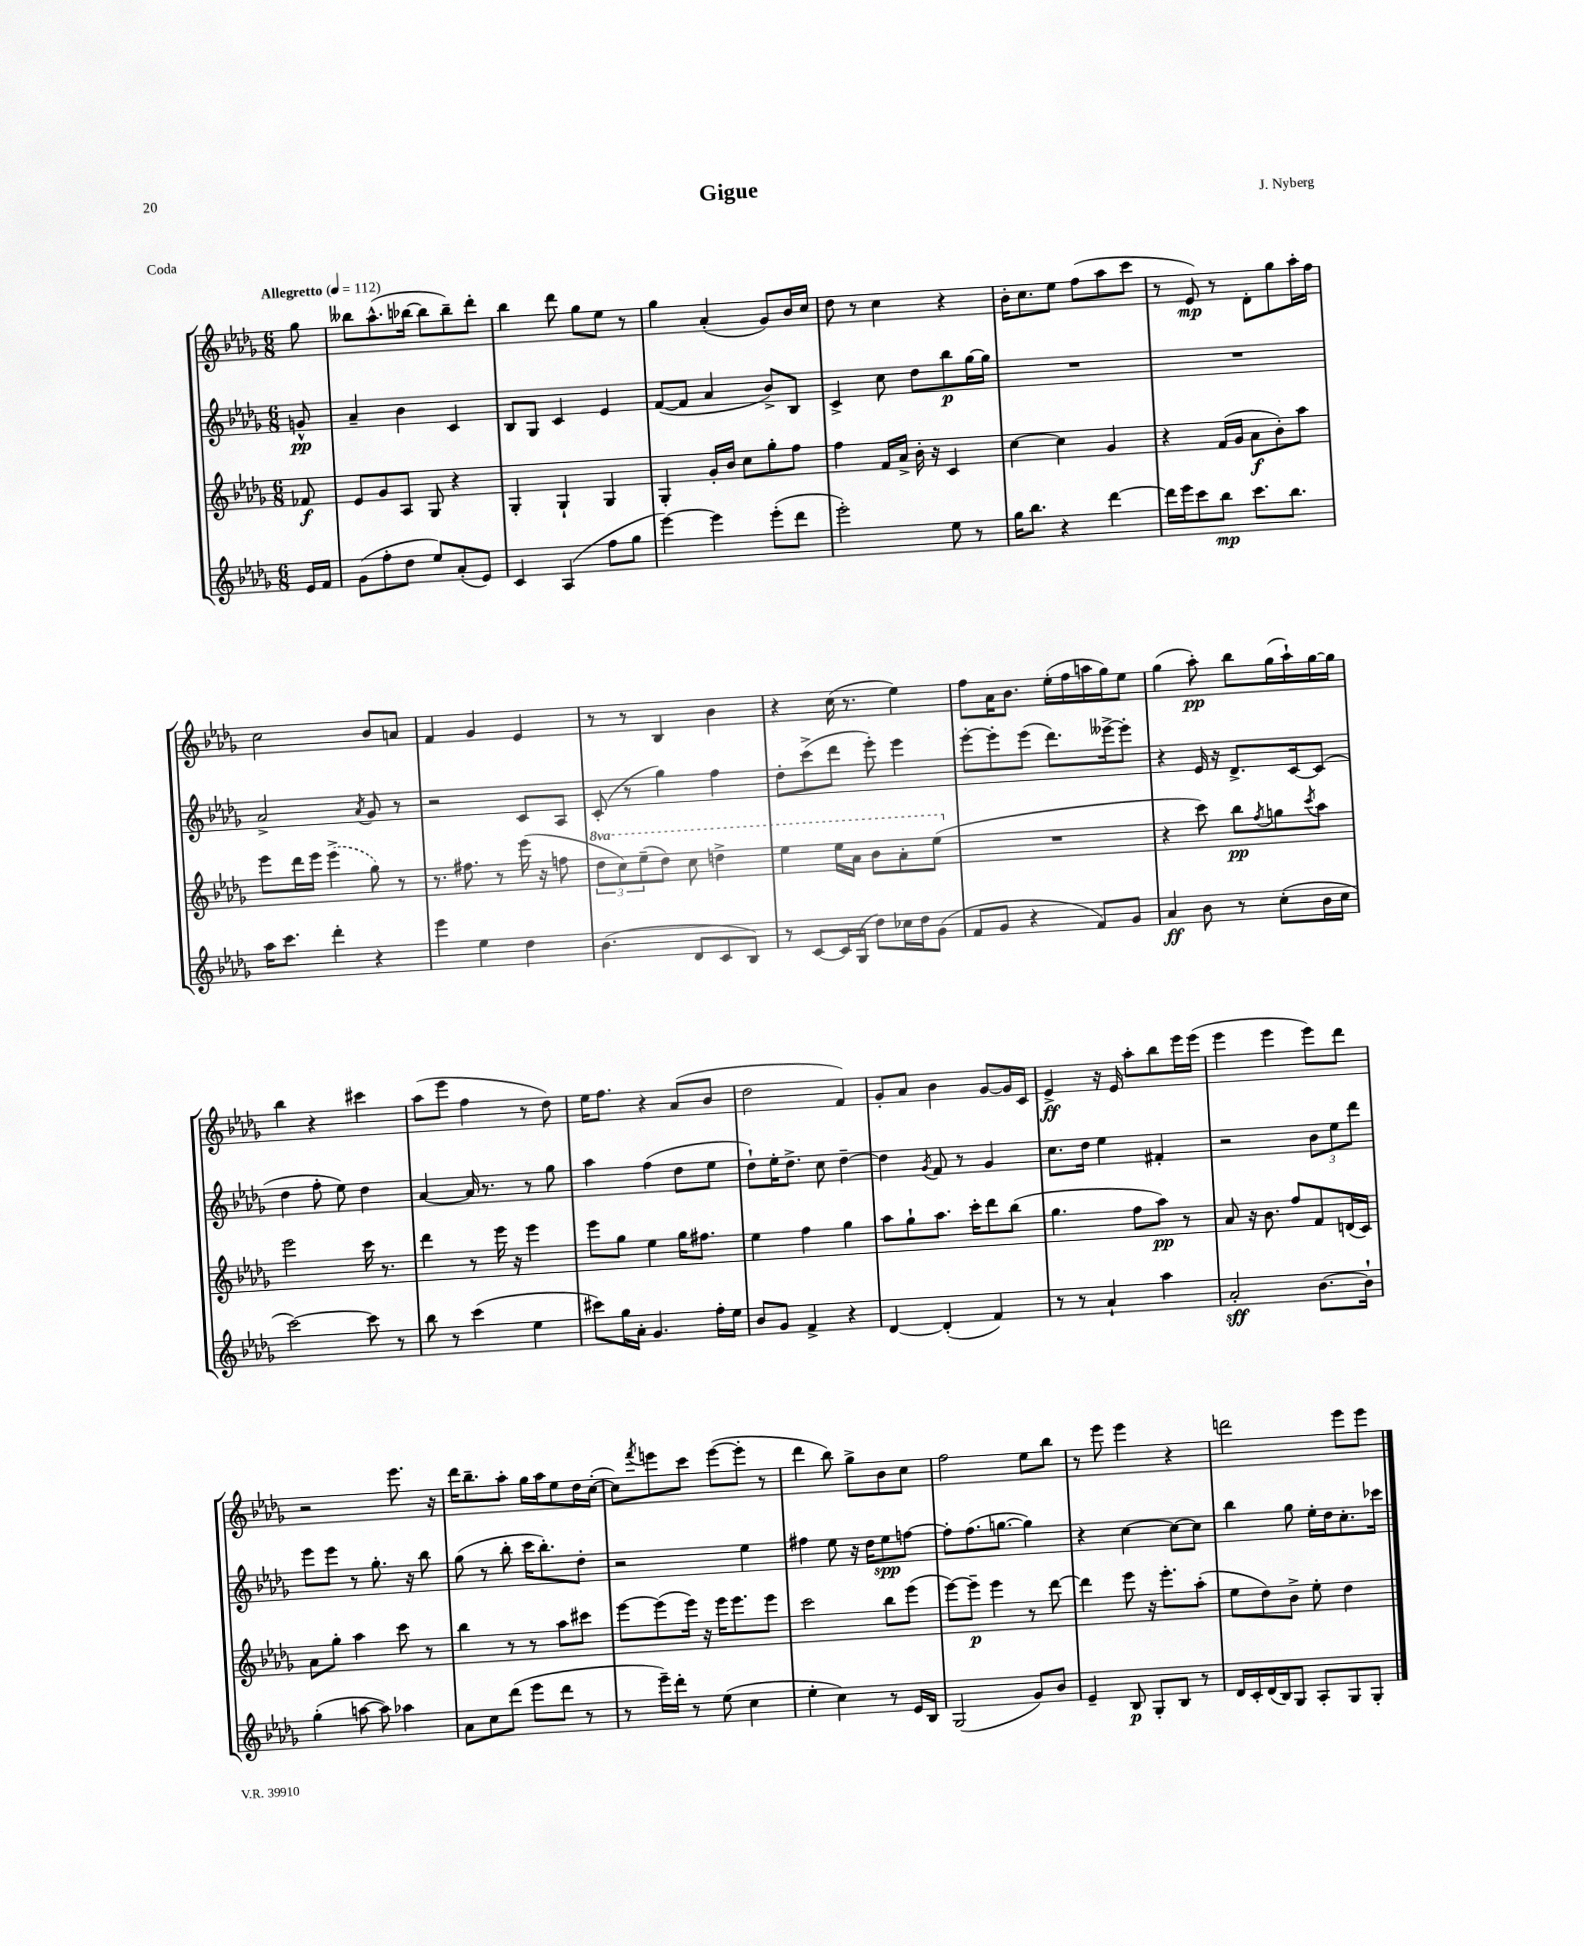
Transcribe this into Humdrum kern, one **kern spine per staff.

**kern	**kern	**kern	**kern
*staff4	*staff3	*staff2	*staff1
*clefG2	*clefG2	*clefG2	*clefG2
*k[b-e-a-d-g-]	*k[b-e-a-d-g-]	*k[b-e-a-d-g-]	*k[b-e-a-d-g-]
*M6/8	*M6/8	*M6/8	*M6/8
*MM112	*MM112	*MM112	*MM112
16e-/LL	8f-/	8g^^/	8gg-\
16f/JJ	.	.	.
=	=	=	=
(8g-\L	8e-/L	4a-~/	8bb--\L
8ff'\	8g-/	.	(8.aa-^^\
8dd-\J	8A-/J	4b-\	.
.	.	.	[16bb-\Jk
8ee-/L)	8G-/	.	8bb-\]L
(8a-'/	4r	4c/	8bb-~\)
8e-/J)	.	.	8ddd-'\J
=	=	=	=
4c/	4G-'/	8B-/L	4bb-\
.	.	8G-/J	.
(4A-/	4G-`/	4c/	8ddd-\
.	.	.	8gg-\L
8ff\L	4G-/	4e-/	8ee-\J
8gg-\J	.	.	8r
=	=	=	=
[4eee-\)	4G-'/	([8f/L	4gg-\
.	.	8f/]J	.
4eee-\]	16g-'/LL	4a-/	(4a-'/
.	16b-/JJ	.	.
.	8cc\L	.	.
(8eee-'\L	8gg-'\	8b-^/L)	8g-/L)
8ddd-\J	8ff\J	8B-/J	16b-/L
.	.	.	16cc/JJ
=	=	=	=
2eee-'\)	4ff\	4c^/	8dd-\
.	.	.	8r
.	16f/LL	8cc\	4cc\
.	16a-^/JJ	.	.
.	16b-'\	8dd-\L	.
.	16r	.	.
8ee-\	4c/	8bb-\	4r
8r	.	[16gg-\L	.
.	.	16gg-\]JJ	.
=	=	=	=
16gg-\LK	[4cc\	2.r	16b-'\LK
8.bb-\J	.	.	8.cc\
4r	4cc\]	.	8ee-\J
.	.	.	(8ff\L
[4ddd-\	4g-/	.	8aa-\
.	.	.	8ccc\J
=	=	=	=
16ddd-\]LL	4r	2.r	8r
16eee-\J	.	.	.
8ccc\	.	.	8e-/)
8bb-\J	(16f/LL	.	8r
.	16g-/JJ	.	.
8.ccc\L	8a-\L	.	8d-'\L
.	8b-'\)	.	8gg-\
8.bb-\J	.	.	.
.	8aa-\J	.	16aa-'\L
.	.	.	16ff\JJ
=	=	=	=
16aa-\LK	8eee-\L	2a-^/	2cc\
8.ccc\J	.	.	.
.	16ddd-\L	.	.
.	16eee-\JJ	.	.
4ddd-'\	(4eee-^\	.	.
.	.	8qa-/	.
4r	8gg-\)	8g-/	8b-/L
.	8r	8r	8a/J
=	=	=	=
4eee-\	8.r	2r	4f/
.	8.ff#\	.	.
4ee-\	.	.	4g-/
.	8r	.	.
4dd-\	(16eee-\	8c/L	4e-/
.	16r	.	.
.	8ff\	8A-/J	.
=	=	=	=
(4.b-\	12ddd-\L	(8c'/	8r
.	12ccc\)	.	.
.	.	8r	8r
.	(12eee-~\	.	.
.	8ddd-\J)	4gg-\)	4B-/
8d-/L	8ccc\	.	.
8c/	4ddd^\	4ff\	4b-\
8B-/J)	.	.	.
=	=	=	=
8r	4eee-\	8dd-'\L	4r
[8c/L	.	(8ccc^\	.
16c/]L	16eee-\LL	8ddd-\J	(16cc\
(16G-/JJ	16aa-\JJ	.	8.r
8dd-\L)	8bb-\L	8eee-'\)	.
16cc-\L	8aa-'\	4eee-\	4ee-\)
16dd-\J	.	.	.
(8g-\J	(8eee-\J	.	.
=	=	=	=
8f/L	2.r	[8eee-'\L	8ff\L
8g-/J	.	8eee-'\]	16a-\K
.	.	.	8.b-\J
4r	.	(8eee-\J	.
.	.	8.ddd-\L)	(16ee-'\LL
.	.	.	16ff\
8f/L)	.	.	16aa\
.	.	[16eee--^\k	16gg-\J)
8g-/J	.	8eee--'\]J	8ee-\J
=	=	=	=
4a-/	4r	4r	(4gg-\
8b-\	8ccc\)	16e-/	8aa-'\)
.	.	16r	.
8r	8bb-\L	8.d-^/L	8bb-\L
.	8qff/	.	.
(8cc'\L	8gg\	.	(16gg-\L
.	.	[16c/k	16aa-`\)
.	8qccc/	.	.
16b-\L	8aa-\J	(8c/]J	[16gg-\
16cc\JJ	.	.	16gg-\]JJ
=	=	=	=
[2ccc\)	2eee-\	4dd-\	4bb-\
.	.	8ff'\	4r
.	.	8ee-\)	.
8ccc\]	16ccc\	4dd-\	4ccc#\
.	8.r	.	.
8r	.	.	.
=	=	=	=
8bb-\	4ddd-\	[4a-/	(8aa-\L
8r	.	.	8eee-\J
(4ccc\	8r	16a-/]	4ff\
.	.	8.r	.
.	16eee-\	.	.
.	16r	.	.
4ee-\	4eee-\	8r	8r
.	.	8gg-\	8dd-\)
=	=	=	=
8ccc#\L)	8eee-\L	4aa-\	16ee-\LK
.	.	.	8.ff\J
16gg-\L	8gg-\J	.	.
16a-'\JJ	.	.	.
4.g-/	4ee-\	(4ff\	4r
.	16gg-\LK	8dd-\L	(8a-/L
.	8.ff#\J	.	.
16ff'\LL	.	8ee-\J	8b-/J
16ee-\JJ	.	.	.
=	=	=	=
8b-/L	4ee-\	8dd-`\L)	2dd-\
8g-/J	.	16ee-'\K	.
.	.	8.dd-^\J	.
4f^/	4ff\	.	.
.	.	8cc\	.
4r	4gg-\	[4dd-~\	4f/)
=	=	=	=
[4d-/	8aa-\L	4dd-\]	8g-'/L
.	8gg-`\	.	8a-/J
.	.	8qg-/	.
(4d-'/]	8.aa-\J	8f/	4b-\
.	.	8r	.
.	16ccc'\LK	.	.
4f/)	8ddd-\	4g-/	[8g-/L
.	(8bb-\J	.	16g-/]L
.	.	.	16c/JJ
=	=	=	=
8r	4.gg-\	8.cc\L	4e-^/
8r	.	.	.
.	.	16dd-\Jk	.
4a-`/	.	4ee-\	16r
.	.	.	16e-/
.	8ff\L	.	8aa-'\L
4aa-\	8aa-\J)	4f#'/	8bb-\
.	8r	.	16eee-\L
.	.	.	(16eee-\JJ
=	=	=	=
2a-'/	8a-/	2r	4eee-\
.	16r	.	.
.	8.b-\	.	.
.	.	.	4eee-\
.	8ff/L	.	.
[8.b-\L	8f/	12b-\L	8eee-\L)
.	.	12ee-\	.
.	(16d/L	.	8ddd-\J
.	.	12ddd-\J	.
16b-`\]Jk	16c/JJ)	.	.
=	=	=	=
(4gg-'\	8a-\L	8eee-\L	2r
.	8gg-'\J	8eee-\J	.
[8aa\	4aa-\	8r	.
8aa\])	.	8.gg-'\	.
4aa-\	8ccc\	.	8.eee-\
.	.	16r	.
.	8r	8bb-\	.
.	.	.	16r
=	=	=	=
8a-\L	4bb-\	(8gg-\	16ddd-\LK
.	.	.	8.bb-~\
8cc\	.	8r	.
(8ddd-\J	8r	8bb-'\	8aa-'\J
8eee-\L	8r	16ccc\LK	16gg-\LL
.	.	8.bb-'\)	16aa-\J
8ddd-\J	8aa-\L	.	8ee-\
8r	8ccc#\J	8dd-'\J	16dd-\L
.	.	.	([16cc'\JJ
=	=	=	=
8r	[8eee-\L	2r	8cc\]L)
.	.	.	8qfff/
16eee-~\LL)	(8eee-\]	.	8eee\
16ddd-'\JJ	.	.	.
8r	16eee-\Jk)	.	8ccc\J
.	16r	.	.
(8ee-\	16eee-\LK	.	([8eee\L
.	8.eee-\	.	.
4cc\	.	4ee-\	8eee'\]J
.	8eee-\J	.	8r
=	=	=	=
4ee-'\	2ccc\	4ff#\	4ddd-\
4cc\)	.	8ee-\	8bb-\)
.	.	16r	8gg-^\L
.	.	16dd-\LK	.
8r	8bb-\L	8ee-\	8b-\
16e-/LL	(8eee-\J	[8ff\J	8cc\J
16B-/JJ	.	.	.
=	=	=	=
(2G-/	[8eee-\L)	8ff'\]L	2ff\
.	8eee-~\]J	(8.ff\	.
.	4eee-\	.	.
.	.	[8.gg\J	.
8g-/L)	8r	4gg\])	8ee-\L
8b-/J	[8ddd-\	.	8bb-\J
=	=	=	=
4e-~/	4ddd-\]	4r	8r
.	.	.	8eee-\
8B-/	8eee-\	[4cc\	4eee-\
8G-'/L	16r	.	.
.	8.eee-'\L	.	.
8B-/J	.	8cc\_L	4r
8r	(8aa-'\J	8cc\]J	.
=	=	=	=
16d-/LL	8ee-\L	4bb-\	2ddd\
16c'/	.	.	.
(16d-/	8dd-\)	.	.
16B-/J)	.	.	.
8G-/J	8b-^\J	8gg-\	.
8A-'/L	8ee-'\	16ee-'\LL	.
.	.	16dd-\J	.
8G-/	4dd-\	8.cc'\	8eee-\L
8G-'/J	.	.	8eee-\J
.	.	16ccc-\Jk	.
==	==	==	==
*-	*-	*-	*-
